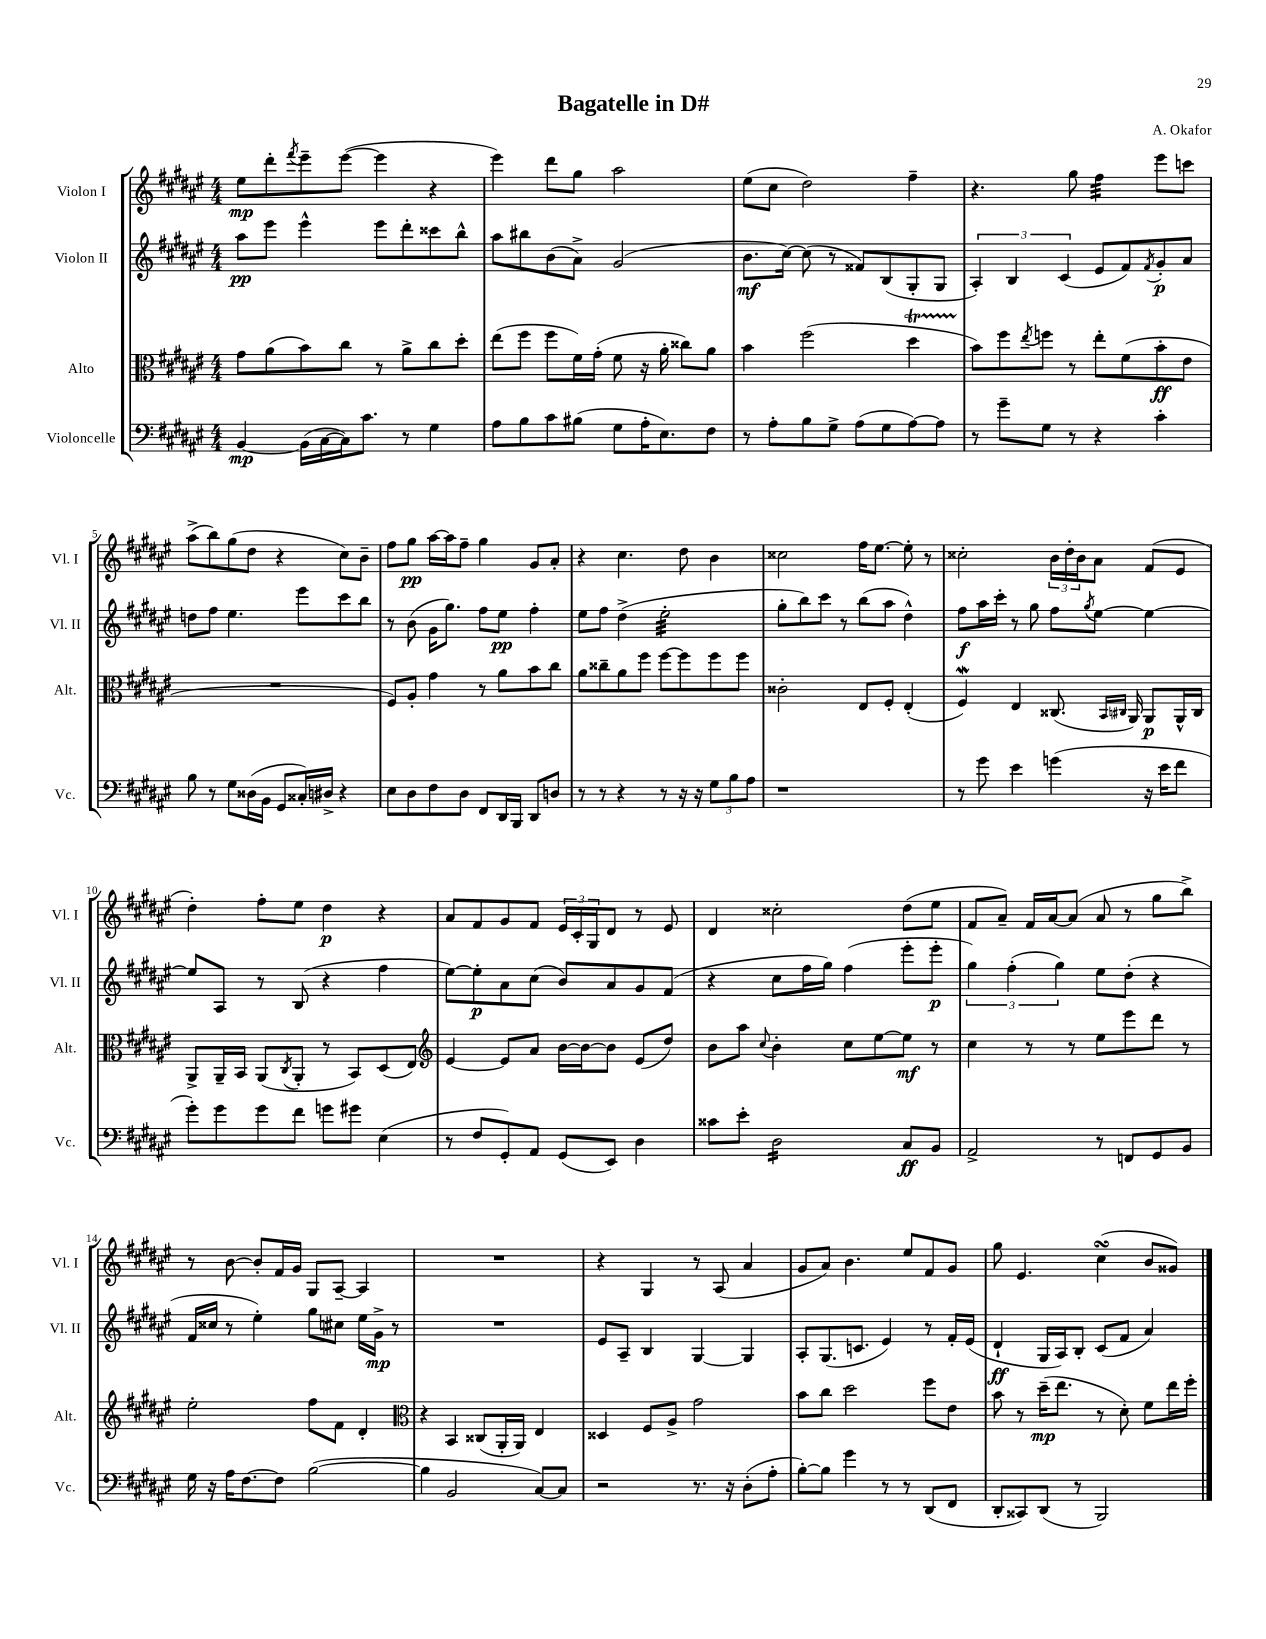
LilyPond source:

\header { title = "Bagatelle in D#" composer = "A. Okafor" }
<<
\new StaffGroup <<
\new Staff = "s0" \with { instrumentName = "Violon I" shortInstrumentName = "Vl. I" } {
    \clef treble \key fis \major \numericTimeSignature \time 4/4
    eis''8\mp dis'''8-. \acciaccatura { fis'''8 } eis'''8-- eis'''8~( eis'''4 r4 |
    eis'''4) dis'''8 gis''8 ais''2 |
    eis''8( cis''8 dis''2) fis''4-- |
    r4. gis''8 fis''4:32 eis'''8 c'''8 |
    ais''8->( b''8) gis''8( dis''8 r4 cis''8) b'8-- |
    fis''8 gis''8\pp ais''16~ ais''16 fis''8-- gis''4 gis'8 ais'8-. |
    r4 cis''4. dis''8 b'4 |
    cisis''2 fis''16 eis''8.~ eis''8-. r8 |
    cisis''2-. \tuplet 3/2 { b'16 dis''16-. b'16 } ais'8 fis'8( eis'8 |
    dis''4-.) fis''8-. eis''8 dis''4\p r4 |
    ais'8 fis'8 gis'8 fis'8 \tuplet 3/2 { eis'16 cis'16-. gis16 } dis'8 r8 eis'8 |
    dis'4 cisis''2-. dis''8( eis''8 |
    fis'8 ais'8--) fis'16 ais'16~ ais'8( ais'8 r8 gis''8 b''8->) |
    r8 b'8~ b'8-. fis'16 gis'16 gis8 ais8~-- ais4 |
    R1 |
    r4 gis4 r8 ais8( ais'4 |
    gis'8 ais'8) b'4. eis''8 fis'8 gis'8 |
    gis''8 eis'4. cis''4\turn( b'8 gisis'8) \bar "|." |
}
\new Staff = "s1" \with { instrumentName = "Violon II" shortInstrumentName = "Vl. II" } {
    \clef treble \key fis \major \numericTimeSignature \time 4/4
    ais''8\pp eis'''8 eis'''4-^ eis'''8 dis'''8-. cisis'''8 b''8-^ |
    ais''8 bis''8 b'8( ais'8->) gis'2( |
    b'8.\mf cis''16~) cis''8( r8 fisis'8) b8( gis8-. gis8 |
    \tuplet 3/2 { ais4-.) b4 cis'4( } eis'8 fis'8) \acciaccatura { fis'8 } gis'8-.\p ais'8 |
    d''8 fis''8 eis''4. eis'''8 cis'''8 b''8 |
    r8 b'8( gis'16 gis''8.) fis''8 eis''8\pp fis''4-. |
    eis''8 fis''8 dis''4->( eis''2:32-. |
    gis''8-. b''8) cis'''8 r8 b''8( ais''8 dis''4-^) |
    fis''8\f ais''16 cis'''16-. r8 gis''8 fis''8 \acciaccatura { gis''8 } eis''8~ eis''4~ |
    eis''8 ais8 r8 b8( r4 fis''4 |
    eis''8~) eis''8-.\p ais'8 cis''8( b'8) ais'8 gis'8 fis'8( |
    r4 cis''8 fis''16 gis''16) fis''4( eis'''8-. eis'''8-.\p |
    \tuplet 3/2 { gis''4) fis''4-.( gis''4) } eis''8 dis''8-.( r4 |
    fis'16 cisis''16 r8 eis''4-.) gis''8 cis''8 eis''16 gis'16->\mp r8 |
    R1 |
    eis'8 ais8-- b4 gis4~ gis4 |
    ais8-. gis8.( c'8. eis'4) r8 fis'16-. eis'16( |
    dis'4-!\ff gis16 ais16) b8-. cis'8( fis'8 ais'4) \bar "|." |
}
\new Staff = "s2" \with { instrumentName = "Alto" shortInstrumentName = "Alt." } {
    \clef alto \key fis \major \numericTimeSignature \time 4/4
    gis'8 ais'8( b'8) cis''8 r8 ais'8-> cis''8 dis''8-. |
    eis''8( fis''8 fis''8 fis'16) gis'16-.( fis'8 r16 ais'16-. cisis''8) ais'8 |
    b'4 fis''2( dis''4\startTrillSpan |
    b'8\stopTrillSpan) fis''8 \acciaccatura { eis''8 } f''8 r8 eis''8-. fis'8( b'8-.\ff eis'8 |
    R1 |
    fis8) ais8-. gis'4 r8 ais'8 b'8 cis''8 |
    ais'8 cisis''8-- ais'8 fis''8 fis''8~ fis''8 fis''8 fis''8 |
    cisis'2-. eis8 fis8-. eis4-.( |
    fis4\mordent) eis4 cisis8.( \grace { b,16 cis16 } ais,16) ais,8\p ais,16-^ cis16 |
    ais,8-> ais,16-- b,16 ais,8( \acciaccatura { cis8 } ais,8-. r8 b,8) dis8( eis8) |
    \clef treble eis'4~ eis'8 ais'8 b'16~ b'16~ b'8 eis'8( dis''8) |
    b'8 ais''8 \appoggiatura { cis''8 } b'4-. cis''8 eis''8~ eis''8\mf r8 |
    cis''4 r8 r8 eis''8 eis'''8 dis'''8 r8 |
    eis''2-. fis''8 fis'8 dis'4-. |
    \clef alto r4 b,4 cisis8( ais,16-. ais,16) eis4 |
    disis4 fis8 ais8-> gis'2 |
    b'8 cis''8 dis''2 fis''8 eis'8 |
    b'8 r8 dis''16--\mp( eis''8. r8 dis'8-.) fis'8 eis''16 fis''16-. \bar "|." |
}
\new Staff = "s3" \with { instrumentName = "Violoncelle" shortInstrumentName = "Vc." } {
    \clef bass \key fis \major \numericTimeSignature \time 4/4
    b,4~\mp b,16( cis16~ cis16) cis'8. r8 gis4 |
    ais8 b8 cis'8 bis8( gis8 ais16-. eis8.) fis8 |
    r8 ais8-. b8 gis8-> ais8( gis8 ais8~) ais8 |
    r8 gis'8-- gis8 r8 r4 cis'4-. |
    b8 r8 gis8 disis16( b,16 gis,8 cisis16-.) dis16-> r4 |
    eis8 dis8 fis8 dis8 fis,8 dis,16 b,,16 dis,8 d8 |
    r8 r8 r4 r8 r16 r16 \tuplet 3/2 { gis8 b8 ais8 } |
    r1 |
    r8 gis'8 eis'4 g'4( r16 eis'16 fis'8 |
    gis'8-.) gis'8 gis'8 fis'8 g'8 gis'8 eis4( |
    r8 fis8 gis,8-.) ais,8 gis,8( eis,8) dis4 |
    cisis'8 eis'8-. dis2:16 cis8\ff b,8 |
    ais,2-> r8 f,8 gis,8 b,8 |
    gis16 r16 ais16 fis8.~ fis8 b2~( |
    b4 b,2 cis8~) cis8 |
    r2 r8. r16 dis8-.( ais8-. |
    b8~-.) b8 gis'4 r8 r8 dis,8( fis,8 |
    dis,8-. cisis,8) dis,8( r8 b,,2) \bar "|." |
}
>>
>>
